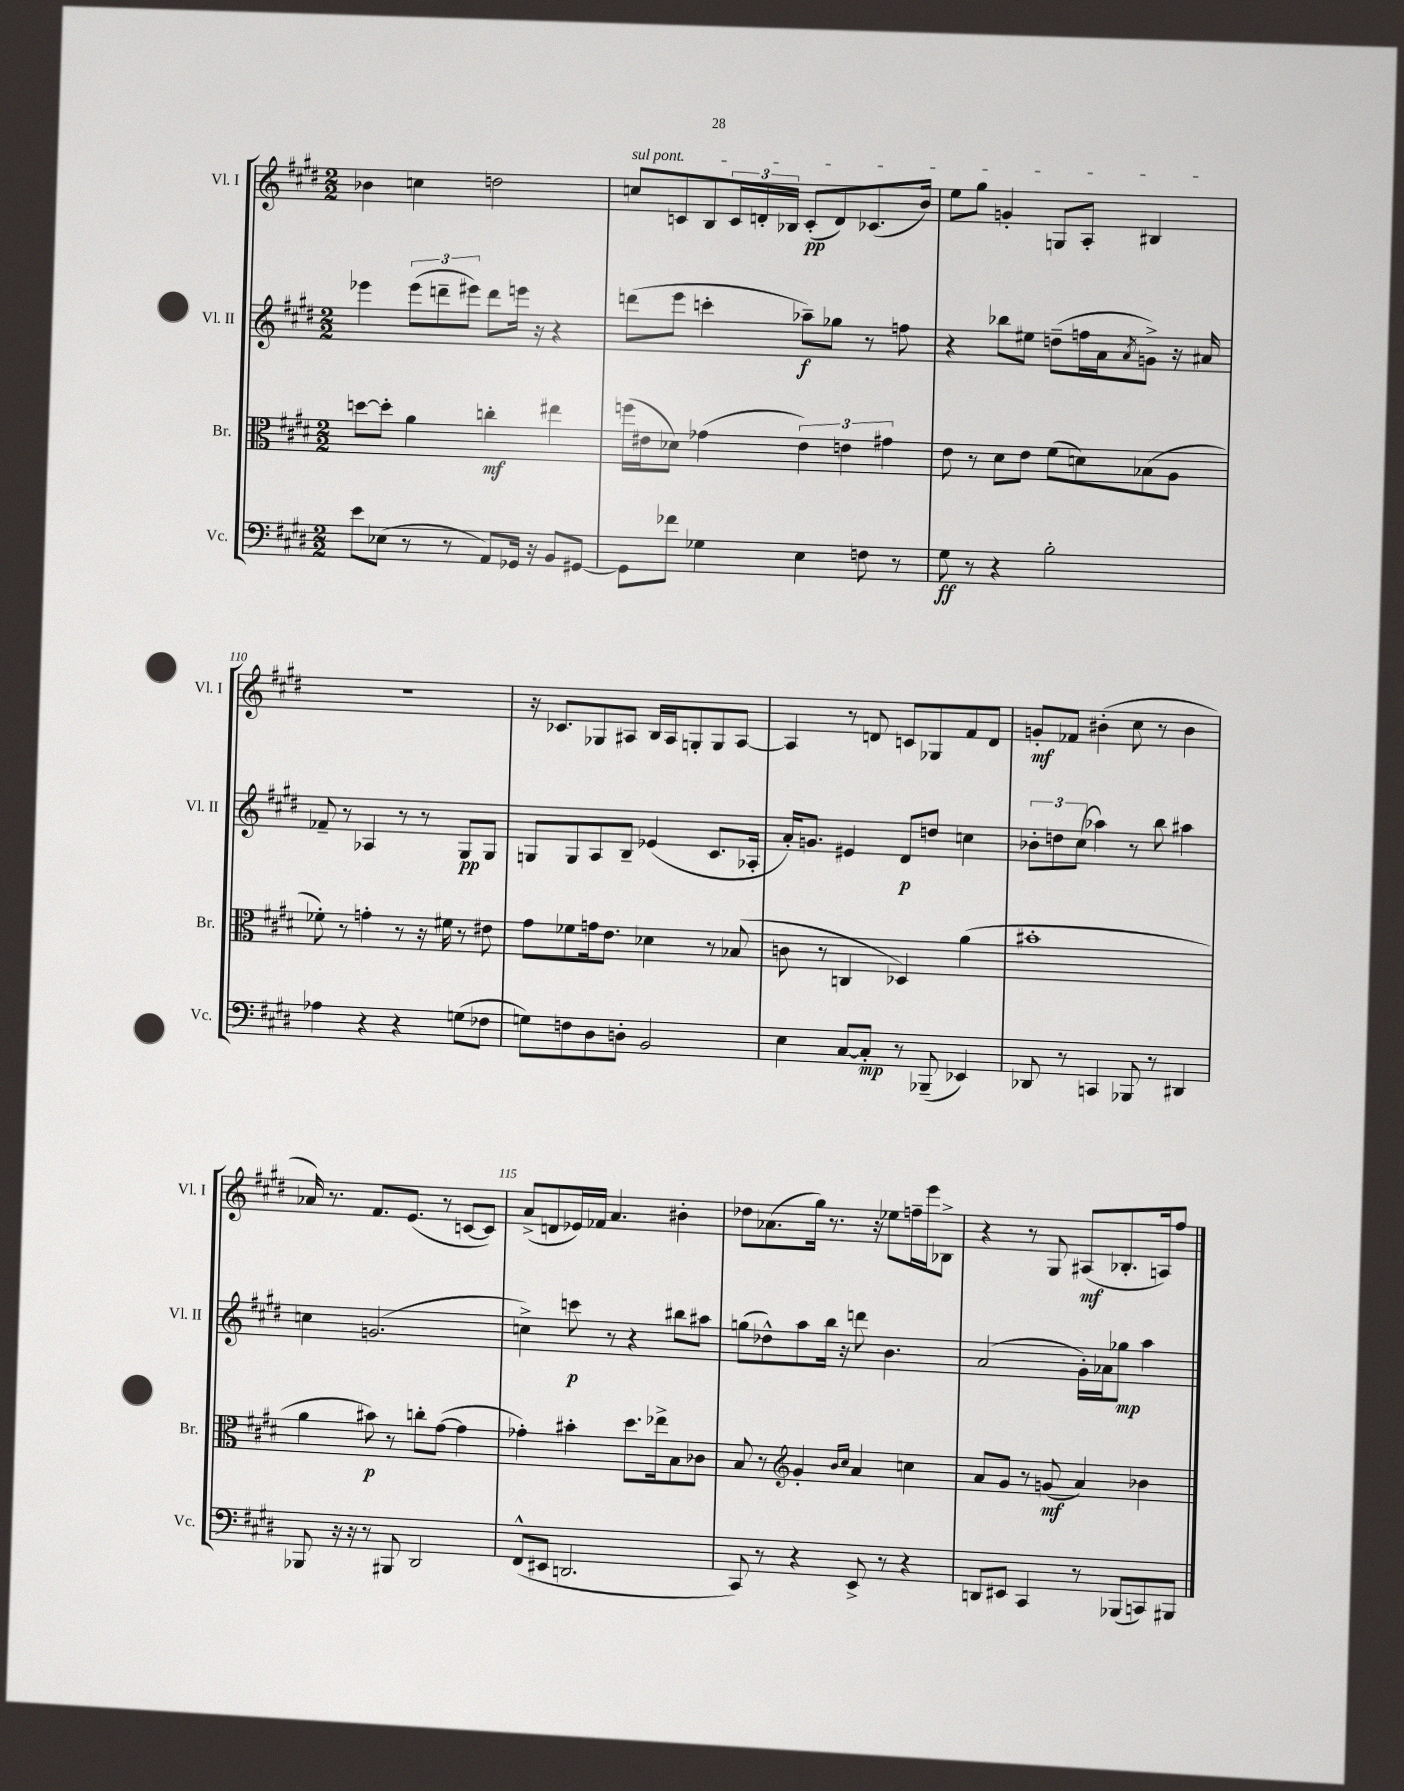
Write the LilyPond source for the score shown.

<<
\new StaffGroup <<
\new Staff = "s0" \with { instrumentName = "Vl. I" shortInstrumentName = "Vl. I" } {
    \clef treble \key e \major \numericTimeSignature \time 2/2
    bes'4 c''4 d''2 |
    \once \override TextSpanner.bound-details.left.text = \markup { \italic "sul pont." } c''8\startTextSpan c'8 b8 \tuplet 3/2 { c'16 d'16-. bes16 } c'8-.\pp( d'8) ces'8.( b'16) |
    e''8 gis''8 g'4-. g8 a8-. bis4\stopTextSpan |
    R1 |
    r16 ces'8. ges8 ais8 b16 ais16 g8-. g8 ais8~ |
    ais4 r8 d'8 c'8 ges8 fis'8 d'8 |
    g'8-.\mf fes'8 bis'4-.( cis''8 r8 bis'4 |
    aes'16) r8. fis'8. e'8.( r8 c'8~ c'8) |
    a'8->( d'8 ees'16) fes'16 a'4. bis'4-. |
    des''8 aes'8.( gis''16) r8. r16 ees''8 f''16-- e'''16 bes8-> |
    r4 r8 gis8 ais8\mf( bes8.-. a16) fis''8 \bar "|." |
}
\new Staff = "s1" \with { instrumentName = "Vl. II" shortInstrumentName = "Vl. II" } {
    \clef treble \key e \major \numericTimeSignature \time 2/2
    ees'''4 \tuplet 3/2 { ees'''8( d'''8-- eis'''8) } d'''8 e'''16 r16 r4 |
    d'''8( e'''8 c'''4-. aes''8--\f) ges''8 r8 f''8 |
    r4 bes''8 eis''8 d''8--( f''16 a'16 \acciaccatura { a'8 } g'8->) r16 ais'16 |
    fes'8-- r8 aes4 r8 r8 gis8\pp gis8 |
    g8 g8 a8 b8-- ees'4( cis'8. aes16-. |
    a'16-.) g'8. eis'4 dis'8\p d''8 c''4 |
    \tuplet 3/2 { bes'8-. d''8 cis''8( } aes''4) r8 b''8 ais''4 |
    c''4 g'2.( |
    c''4->) c'''8\p r8 r4 bis''8 ais''8 |
    g''8( des''8-^) a''8 b''16 r16 d'''8 b'4. |
    a'2( gis'16-.) aes'16 ges''8\mp a''4 \bar "|." |
}
\new Staff = "s2" \with { instrumentName = "Br." shortInstrumentName = "Br." } {
    \clef alto \key e \major \numericTimeSignature \time 2/2
    d''8~ d''8-. a'4 c''4-.\mf eis''4 |
    f''16( eis'16 des'8) ges'4( \tuplet 3/2 { eis'4) e'4 gis'4 } |
    e'8 r8 dis'8 e'8 fis'8( d'8) bes8( a8 |
    fes'8-.) r8 g'4-. r8 r16 fis'16 r8 eis'8 |
    gis'8 fes'8 g'16 e'8. des'4 r8 bes8( |
    c'8 r8 c4 des4) a'4( |
    bis'1-. |
    a'4 bis'8\p) r8 c''8-. gis'8~( gis'4 |
    ges'4-.) bis'4-. dis''8. ees''16-> b8 ces'8 |
    b8 r8 \clef treble gis'4-. \grace { b'16 cis''16 } a'4 c''4 |
    a'8 gis'8 r8 g'8\mf( a'4) bes'4 \bar "|." |
}
\new Staff = "s3" \with { instrumentName = "Vc." shortInstrumentName = "Vc." } {
    \clef bass \key e \major \numericTimeSignature \time 2/2
    e'8 ees8( r8 r8 a,8) ges,16 r16 b,8 gis,8~ |
    gis,8 fes'8 ges4 e4 f8 r8 |
    gis8\ff r8 r4 b2-. |
    aes4 r4 r4 g8( fes8 |
    g8) f8 dis8 d8-. b,2 |
    e4 cis8~ cis8-.\mp r8 bes,,8--( ees,4) |
    des,8 r8 c,4 bes,,8 r8 dis,4 |
    bes,,8 r16 r16 r8 bis,,8 dis,2 |
    fis,8-^( eis,8 d,2. |
    cis,8) r8 r4 e,8-> r8 r4 |
    d,8 eis,8 cis,4 r8 bes,,8( c,8) bis,,8 \bar "|." |
}
>>
>>
\layout { \context { \Score currentBarNumber = #107 \override BarNumber.break-visibility = ##(#f #t #t) barNumberVisibility = #(every-nth-bar-number-visible 5) } }
